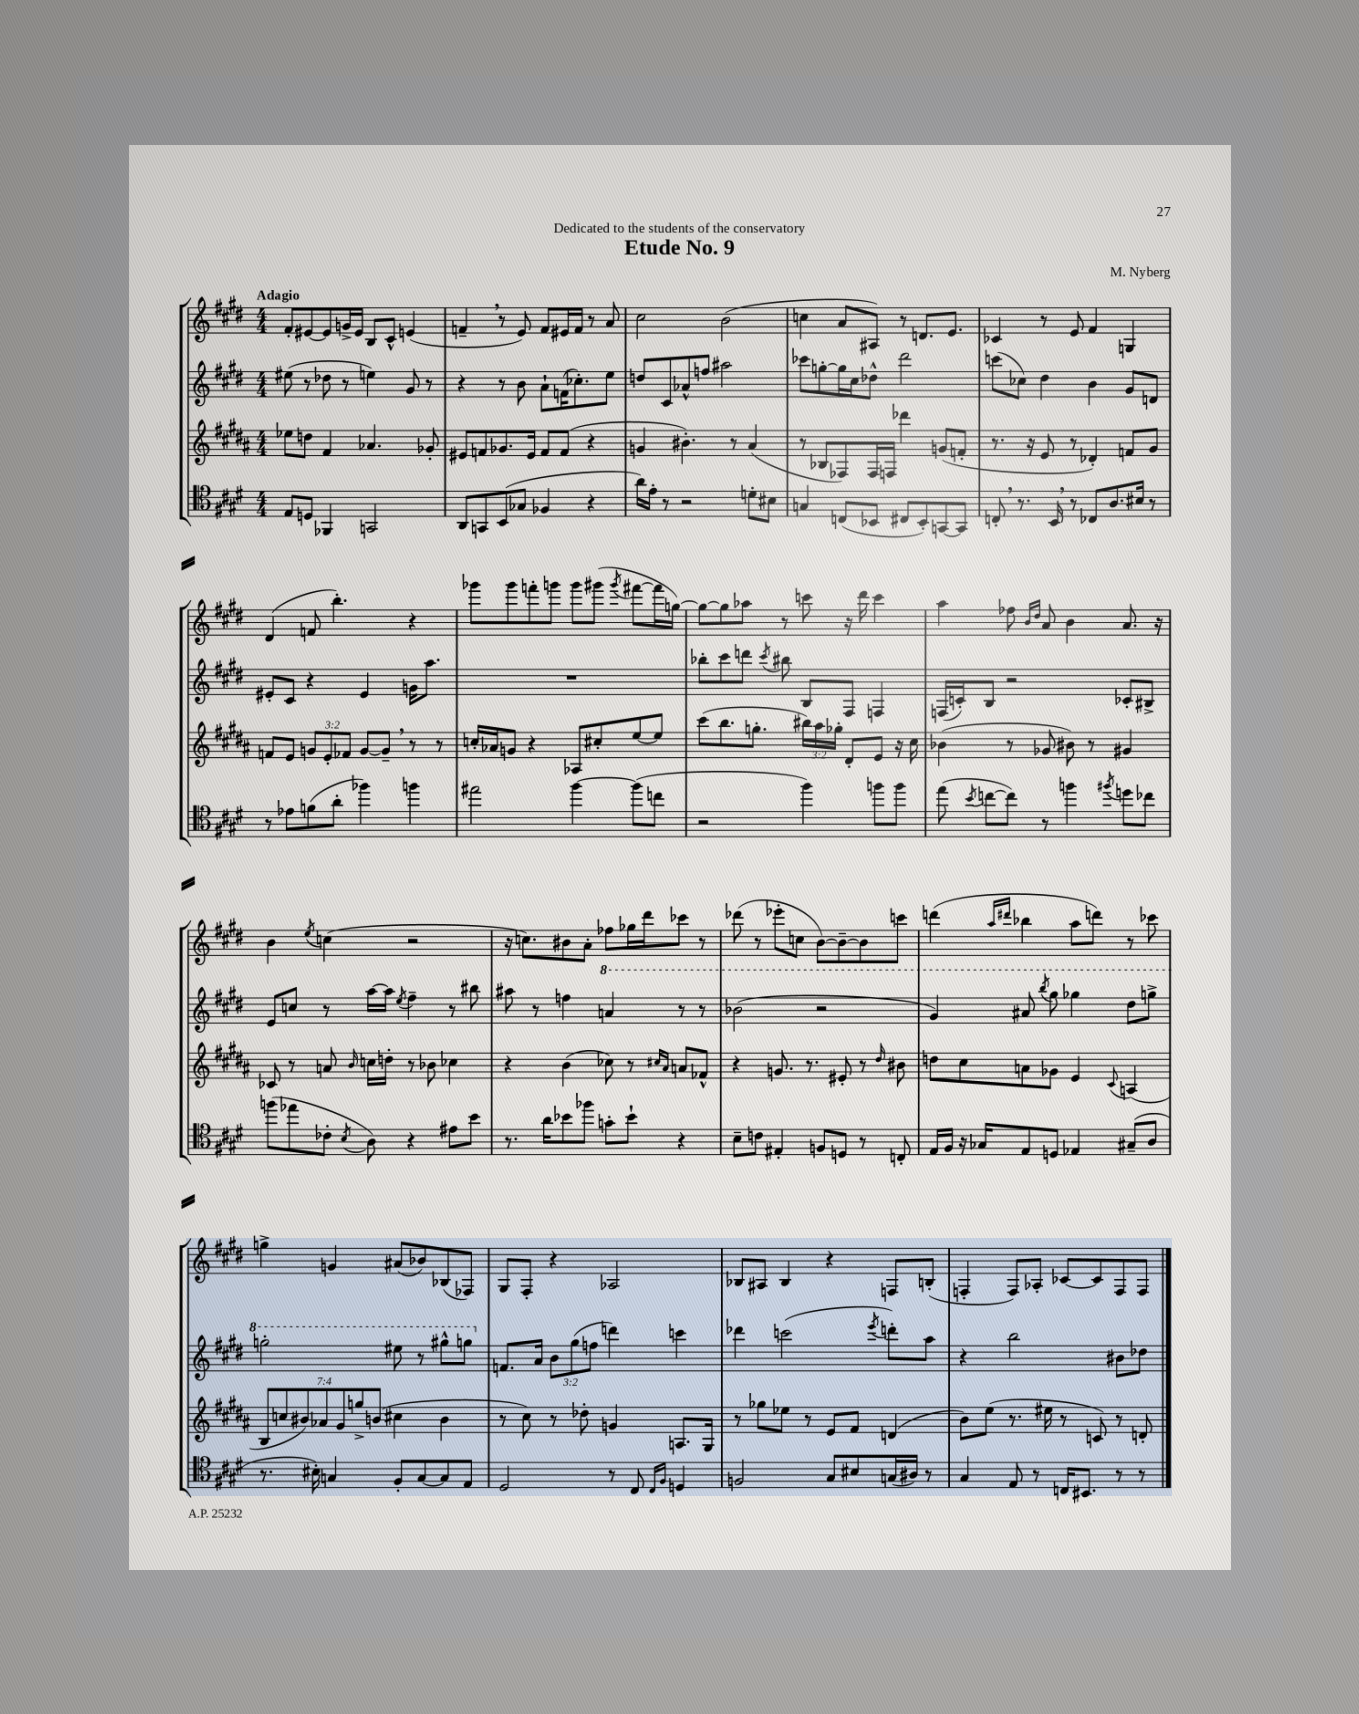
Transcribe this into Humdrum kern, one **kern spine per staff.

**kern	**kern	**kern	**kern
*staff4	*staff3	*staff2	*staff1
*clefC4	*clefG2	*clefG2	*clefG2
*k[f#c#g#d#]	*k[f#c#g#d#a#]	*k[f#c#g#d#]	*k[f#c#g#d#]
*M4/4	*M4/4	*M4/4	*M4/4
8E	8ee-	(8ee#	8f#'
8D	8dd	8r	[8e#
4FF-	4f#	8dd-	8e#]
.	.	8r	16g^
.	.	.	16e#
2GG	4.a-	4ee)	8B
.	.	.	8c#^^
.	.	8g#	(4e
.	8g-'	8r	.
=	=	=	=
8AA	8e#	4r	4f~
8GG	8f	.	.
(8BB	8.g-	8r	8r
8G-	.	8b	8e)
.	16e#	.	.
4F-	8f	8a`	8f
.	(8f	(16f	16e#
.	.	8.cc-')	16f
4r	4r	.	8r
.	.	8ee	8a
=	=	=	=
16a)	4g	8dd	2cc#
16e'	.	.	.
8r	.	8c#	.
2r	4.b#')	8a-^^	.
.	.	8ff	.
.	.	2aa#	(2b
.	8r	.	.
8d'	(4a#	.	.
8B#	.	.	.
=	=	=	=
4G	8r	8ccc-	4cc
.	8B-	[8gg'	.
(8C	8F-)	16gg]	8a
.	.	16cc#	.
8BB-	16F-	8dd-^^	8A#)
.	16F	.	.
8C#	4ddd-	2ddd#	8r
8BB-')	.	.	8.d
[8GG	(8g	.	.
.	.	.	8.e
8GG]	8f'	.	.
=	=	=	=
8C'	8.r	(8ccc	4c-
8.r	.	8cc-)	.
.	16r	.	.
.	8e	4dd#	8r
16BB	.	.	.
8r	8r	.	8e
8C-	4d-')	4b	4f#
8.A	.	.	.
.	8f	8g#	4G
16B#	.	.	.
8r	8g#	8d	.
=	=	=	=
8r	8f	8e#'	(4d#
8e-	8e	8c#	.
(8f	12g	4r	8f
.	12e'	.	.
8a'	.	.	4.bb')
.	12f-	.	.
4ff-)	[8g	4e#	.
.	8g~]	.	.
4ff	8r	16g	4r
.	.	8.aa	.
.	8r	.	.
=	=	=	=
2ee#	16cc'	1r	8ggg-
.	16a-	.	.
.	8g	.	8ggg-
.	4r	.	8fff'
.	.	.	8ggg
[4ff#	8A-	.	8ggg
.	8cc#'	.	(8ggg#
.	.	.	8qggg#
(8ff#]	[8ee	.	[8fff#
8cc	8ee]	.	16fff#]
.	.	.	[16gg)
=	=	=	=
2r	(8ccc#	8bb-'	8gg_
.	8.bb	8ccc#	8gg]
.	.	8ddd	8aa-
.	8.gg'	.	.
.	.	8qccc#	.
.	.	8bb#	8r
4ff#)	24bb#)	8B	8ccc
.	24aa#	.	.
.	24gg-'	.	.
.	8d#'	8F#	16r
.	.	.	16ddd#
8ff	8e	4F	4ccc
8ff	16r	.	.
.	16cc#	.	.
=	=	=	=
(8ee	(4b-	(16F	4aa
.	.	16c')	.
8qb	.	.	.
[8cc	.	8B	.
8cc])	8r	2r	8ff-
.	.	.	16qqb
.	.	.	16qqdd#
8r	8g-	.	8a
4ff	8b#)	.	4b
.	8r	.	.
8qff#	.	.	.
8dd	4g#	8c-'	8.a
8cc-	.	8B#^	.
.	.	.	16r
=	=	=	=
(8ff	8c-	8e	4b
8ee-	8r	8cc	.
.	.	.	8qee
8c-'	8a	8r	(4cc
8qB	16qqb	.	.
8A)	16cc	[16aa	.
.	16dd'	16aa]	.
.	.	8qee	.
4r	8r	4ff#~	2r
.	8b-	.	.
8e#	4cc-	8r	.
8b	.	8bb#	.
=	=	=	=
8.r	4r	8aa#	16r
.	.	.	8.cc)
.	.	8r	.
16a	.	.	.
8b-	(4b	4ff	8b#
8ff-	.	.	8a'
8g'	8cc-)	4aa	8ff-
8b-`	8r	.	16gg-
.	.	.	16ddd#
.	16qqcc#	.	.
.	16qqa#	.	.
4r	8a	8r	8ccc-
.	8f-^^	8r	8r
=	=	=	=
8B~	4r	(2bb-	(8ddd-
8c	.	.	8r
4E#'	8.g	.	8eee-'
.	.	.	8cc
.	8.r	.	.
8F	.	2r	[8b)
8D	8e#'	.	8b~_
8r	8r	.	8b]
.	16qqdd#	.	.
8C'	8b#	.	8ccc
=	=	=	=
16E	8dd	4gg#)	(4ddd
16F#	.	.	.
16r	8cc#	.	.
16G-	.	.	.
.	.	.	16qqaa
.	.	.	16qqddd#
8E	8a	8aa#	4bb-
.	.	8qbbb	.
8D	8g-	8ggg#	.
4E-	4e	4ggg-	8aa
.	.	.	8ddd)
.	8qqc#	.	.
(8G#~	(4A	8ddd#	8r
8A	.	8ggg^	8ccc-
=	=	=	=
8.r	14B	2ggg'	4gg^
.	14cc	.	.
.	14b#)	.	.
16B#')	.	.	.
.	14a-	.	.
4G	.	.	4g
.	14g#	.	.
.	14gg^	.	.
.	(14b	.	.
8F#'	4cc#	8eee#	(8a#
[8G	.	8r	8b-)
8G]	4b	8ggg#^^	(8B-
8E	.	8ggg	8F-)
=	=	=	=
2D#	8r	8.f	8G#
.	8cc#)	.	8F#'
.	.	16a	.
.	8r	12b	4r
.	.	(12gg#	.
.	8dd-'	.	.
.	.	12ff	.
8r	4g	4ddd)	2A-
8C#	.	.	.
16qqC#	.	.	.
16qqF#	.	.	.
4D	8.A	4ccc	.
.	16G#	.	.
=	=	=	=
2F	8r	4ddd-	8B-
.	8gg-	.	8A#
.	8ee-	(2ccc	4B-
.	8r	.	.
8G#	8e	.	4r
8B#	8f#	.	.
.	.	8qeee	.
(16G	(4d	8ddd')	8F
16A#)	.	.	.
8r	.	8aa	(8B'
=	=	=	=
4G#	8b)	4r	4F'
.	(8ee	.	.
8E	8.r	2bb	8F)
8r	.	.	8A-'
.	16ee#	.	.
16C	8r	.	[8c-
8.BB#	.	.	.
.	8c)	.	8c-]
8r	8r	8b#	8F
8r	8d'	8dd-	8F
==	==	==	==
*-	*-	*-	*-
